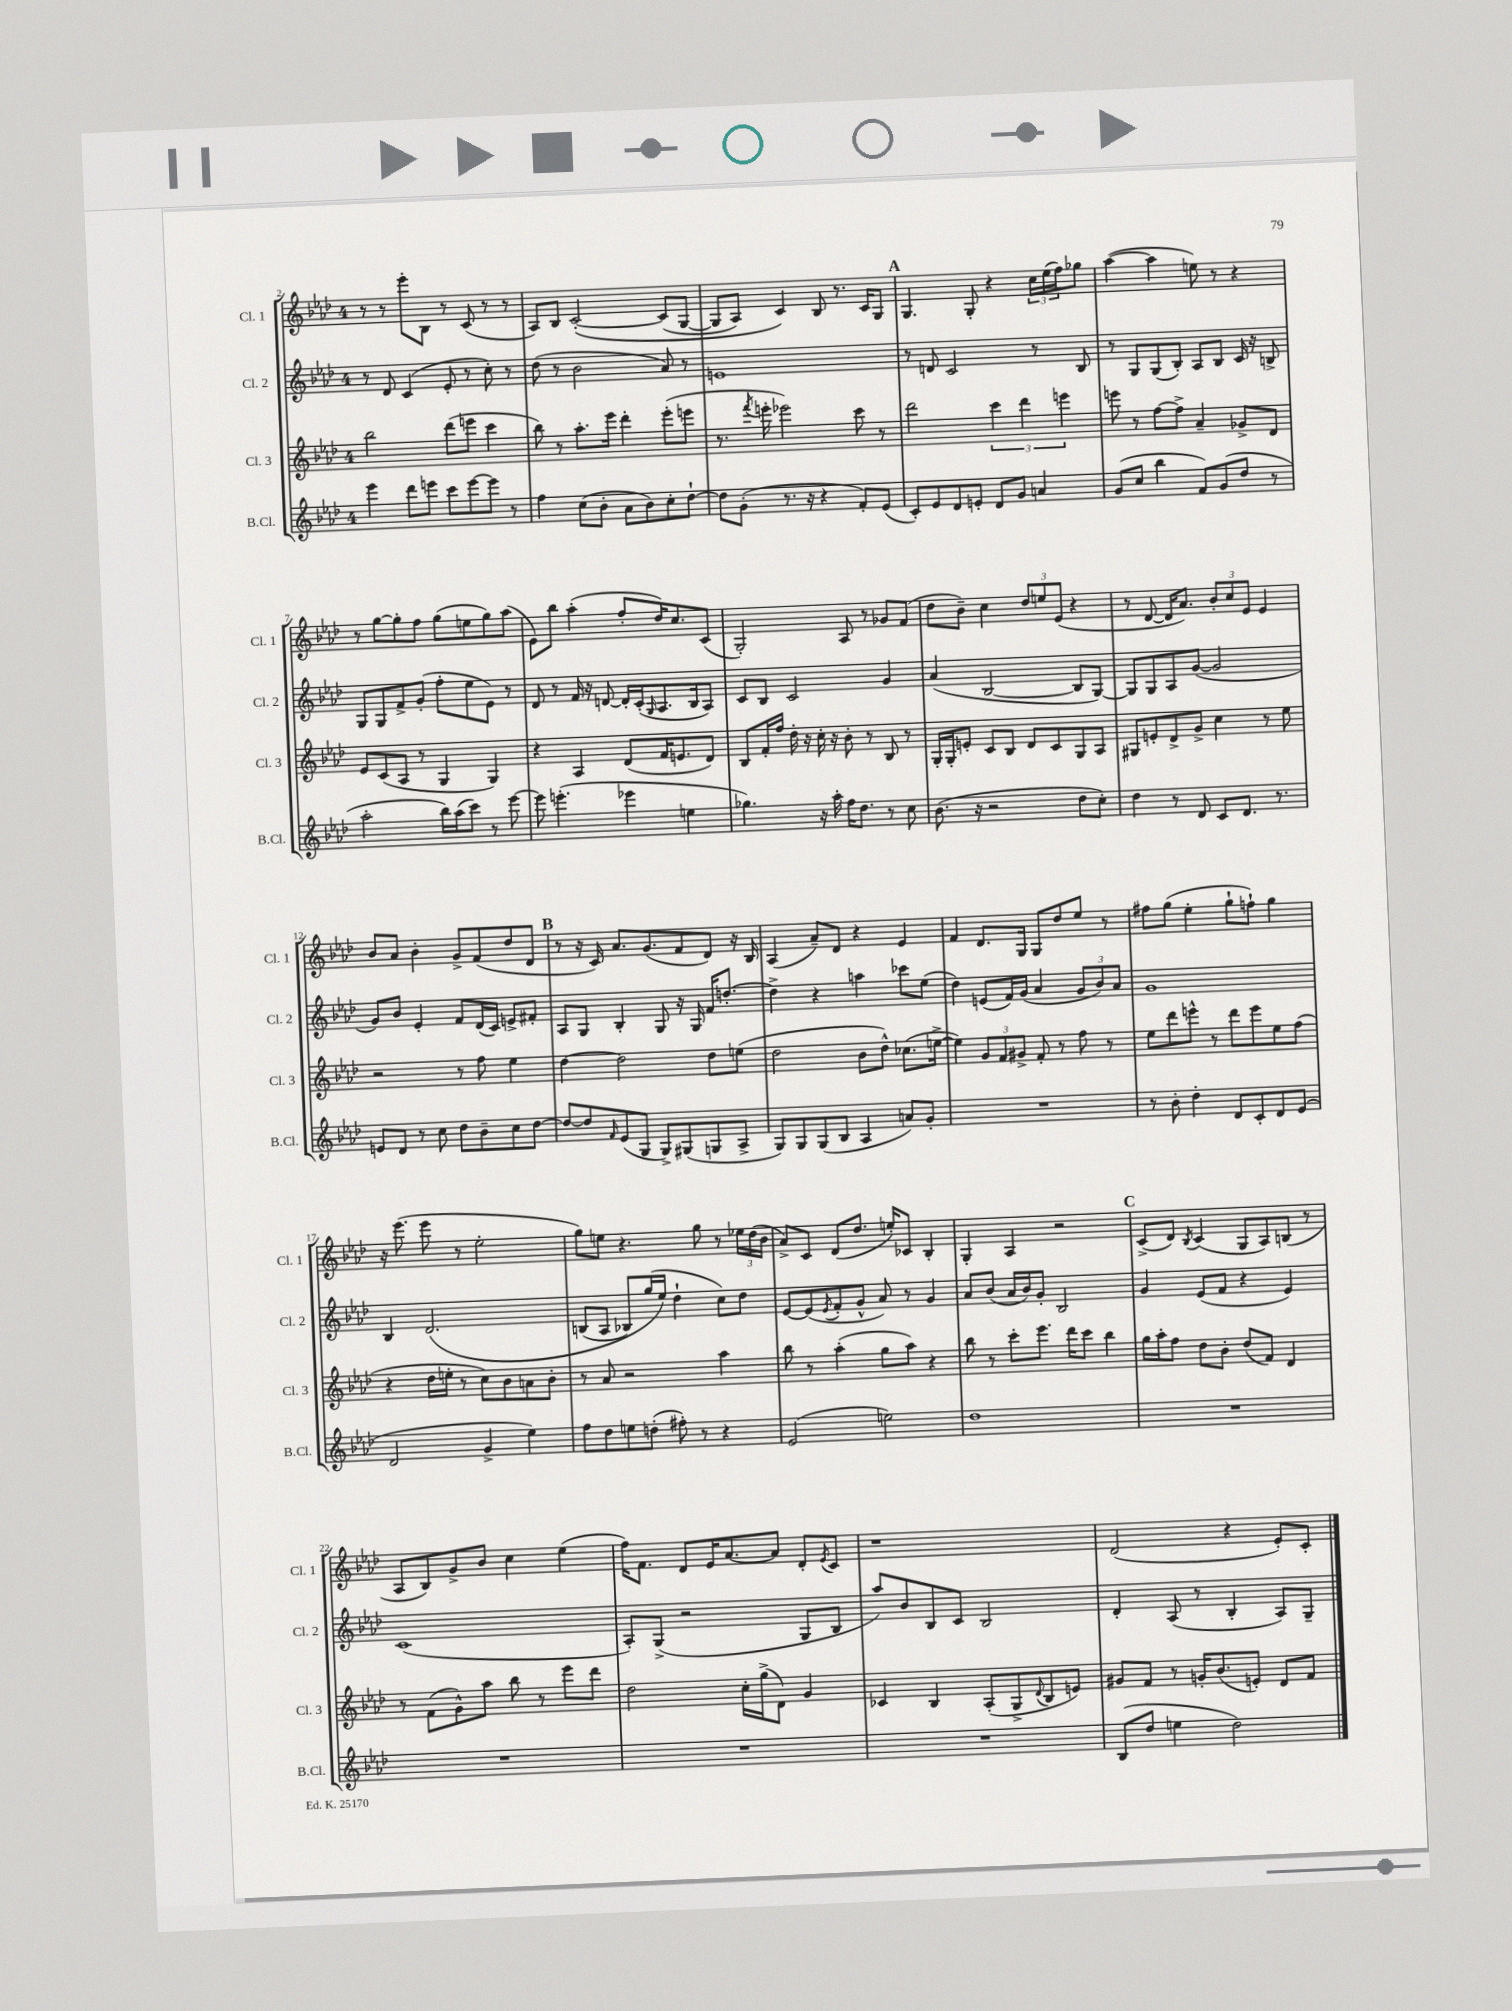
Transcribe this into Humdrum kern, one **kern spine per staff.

**kern	**kern	**kern	**kern
*staff4	*staff3	*staff2	*staff1
*clefG2	*clefG2	*clefG2	*clefG2
*k[b-e-a-d-]	*k[b-e-a-d-]	*k[b-e-a-d-]	*k[b-e-a-d-]
*M4/4	*M4/4	*M4/4	*M4/4
4eee-	2bb-	8r	8r
.	.	8d-	8r
8ddd-	.	(4c	8eee-'
8eee	.	.	8B-
8ccc	(8ddd-	8e-'	8r
[8eee	8eee	8r	(8c
8eee]	4ccc	8cc')	8r
8r	.	8r	8r
=	=	=	=
4ff	8bb-)	(8dd-	8A-)
.	8r	8r	8B-
(8cc	8.aa-'	2b-	&([2c'
8b-'	.	.	.
.	16eee-	.	.
8a-	4ddd-'	.	.
8b-)	.	.	.
8cc'	(8eee-'	8a-)	(8c]
[8dd-`	8eee	8r	[8G
=	=	=	=
8dd-]	8.r	1e	8G]
(8g'	.	.	8A-)
.	8qfff	.	.
.	16eee'	.	.
8.r	2eee-)	.	4c&)
16r	.	.	.
4r	.	.	8B-
.	.	.	8.r
8f')	8ccc	.	.
.	.	.	16c
(8e-	8r	.	8G
=	=	=	=
8c')	2ddd-	8r	4.G
8e-	.	8d	.
8d-	.	2c	.
8e'	.	.	8G'
8d-	6ccc	.	4r
8g	.	.	.
.	6ddd-	.	.
4a	.	8r	24cc
.	.	.	(24ee-
.	6eee	.	24ff)
.	.	8B-	8gg-
=	=	=	=
(8g	8eee	8r	([4aa-
8cc	8r	8G	.
4bb-	[8ff	(8G	4aa-]
.	8ff^]	8B-')	.
8f)	4a-~	8A-	8ee)
(8g	.	8B-	8r
8dd-	8g-^	16c	4r
.	.	16r	.
8r	8d-	8B^	.
=	=	=	=
2aa-'	8e-	8G	8r
.	(8c	8G	[8gg
.	8A-	8f^	8gg']
.	8r	(8g'	8ff
16bb-)	4G	8ff'	(8gg
(16aa-	.	.	.
8ccc)	.	8ee-	8ee
8r	4G)	8e-)	8gg)
[8eee-	.	8r	(8aa-
=	=	=	=
8eee-]	4r	8d-	8e-)
(4.eee'	.	8r	8bb-
.	4A-	16f	(4aa-'
.	.	16r	.
.	.	[8d	.
4eee-	(8d-	16d']	8ff'
.	.	(16c'	.
.	.	16qqG	.
.	16f	8.A-	16dd-)
.	8.e	.	8.cc
4ee	.	.	.
.	.	16B-	.
.	8d-)	8A-)	(8c
=	=	=	=
4.gg-)	8B-	8c	2G')
.	16f'	8B-	.
.	16ff	.	.
.	16dd-'	2c	.
.	16r	.	.
16r	16cc'	.	.
16aa-'	16r	.	.
16ff	8b-'	.	8A-
8.dd-	.	.	.
.	8r	.	8r
8r	8B-	4g	8g-
8cc	8r	.	(8f
=	=	=	=
(8.b-	16G'	(4a-	8dd-
.	16G'	.	.
.	8e'	.	8b-~)
16r	.	.	.
2r	8c	[2B-	4cc
.	8B-	.	.
.	8d-	.	12dd-
.	.	.	12ee
.	8c	.	.
.	.	.	(12e-
8dd-	8G	8B-]	4r
8cc')	8A-	[8G)	.
=	=	=	=
4dd-	8G#	8G]	8r
.	8e'	8G	[8d-
8r	8d-^	8A-	16d-]
.	.	.	8.a-)
8d-	8g^	([8g	.
8c	4cc	2g]	12b-'
.	.	.	12cc
8.d-	.	.	.
.	.	.	12e-
.	8r	.	4e-
8.r	.	.	.
.	8ee-	.	.
=	=	=	=
8e	2r	8g)	8b-
8d-	.	8b-	8a-
8r	.	4e-'	4b-'
8cc	.	.	.
8dd-	8r	8f	8g^
8b-~	8ff	(16d-	(8f
.	.	16c)	.
8cc	4ee-	8e^	8dd-
[8dd-	.	8f#'	8d-
=	=	=	=
8dd-_	[4dd-	8A-	8r
8dd-]	.	8G	16r
.	.	.	16c)
16qqf	.	.	.
(8e-	2dd-]	4B-'	8.a-
8G	.	.	.
.	.	.	(8.g
8G^)	.	8G	.
(8G#	.	16r	8f
.	.	16G	.
8G	8dd-	16f	8d-)
.	.	[8.dd'	.
8A-^	(8ee	.	16r
.	.	.	16B-
=	=	=	=
8G)	2dd-	4dd^]	(4A-
8G	.	.	.
(8G	.	4r	8a-~)
8B-	.	.	8d-
4A-	8b-	4aa	4r
.	8dd-^^)	.	.
8a)	(8.cc-	8ccc-	4e-
8g'	.	(8ee-	.
.	[16ee^	.	.
=	=	=	=
1r	4ee])	4dd-)	4f
.	12g	(8e	8.d-
.	12f	.	.
.	.	16f)	.
.	12g#^	.	.
.	.	(16g	16G
.	8f'	4a-	8G
.	8r	.	8dd-
.	8ff	12g	8ee-
.	.	12b-)	.
.	8r	.	8r
.	.	12a-	.
=	=	=	=
8r	8ee-	1g	8ff#
8b-'	8ddd-	.	(8gg
4dd-'	8eee^^	.	4ee-'
.	8r	.	.
8d-	8ddd-	.	8gg`
8c'	8eee	.	8ff`)
8d-	8ee-	.	4gg
(8e-	(8ff	.	.
=	=	=	=
2d-	4r	4B-	16r
.	.	.	(8.eee-
.	16dd-	&(2.d-	8eee-
.	16ee'	.	.
.	8r	.	8r
4g^	8cc)	.	2ee-'
.	8b-	.	.
4ee-)	8a	.	.
.	8b-'	.	.
=	=	=	=
8ff	8r	(8B	8gg)
8dd-	8a-	8A-	8ee
8ee	2r	8B-)	4.r
(8dd'	.	(16gg	.
.	.	16ee-&)	.
8ff#')	.	4dd-`	.
8r	.	.	8gg
4r	4aa-	8cc)	8r
.	.	8dd-	24ee-
.	.	.	(24dd-
.	.	.	24b-
=	=	=	=
(2e-	8bb-	[8e-	8a-^)
.	8r	(8e-]	8c
.	.	8qe-	.
.	(4aa-'	8f'	(8d-
.	.	8g^^	8.dd-
2ee)	8gg	8a-)	.
.	.	.	16ee')
.	8aa-)	8r	8c-
.	4r	4g	4B-'
=	=	=	=
1dd-	8bb-	8a-	4G'
.	8r	(8b-	.
.	8ccc'	16a-	4A-
.	.	16b-)	.
.	8.eee-	8g'	.
.	.	2B-	2r
.	16ddd-	.	.
.	8ccc	.	.
.	4bb-	.	.
=	=	=	=
1r	16gg	4g	(8c^
.	16aa-'	.	.
.	8ff	.	8d-)
.	.	.	8qB-
.	8dd-	(8e-	(4c
.	8b-'	8f	.
.	(8dd-	4r	8G
.	8f)	.	8A-)
.	4d-	4e-)	(8B
.	.	.	8r
=	=	=	=
1r	8r	(1c	8A-
.	(8f	.	8B-)
.	8g^^)	.	8g^
.	8aa-	.	8b-
.	8bb-	.	4cc
.	8r	.	.
.	8eee-	.	(4ee-
.	8ddd-	.	.
=	=	=	=
1r	2dd-	8A-')	16ff)
.	.	.	8.f
.	.	(8G^	.
.	.	2r	8d-
.	.	.	16e-
.	.	.	[8.a-
.	16cc'	.	.
.	(16gg^	.	.
.	8d-)	.	8a-]
.	4g	8G	8d-'
.	.	.	8qe-
.	.	8B-	8c
=	=	=	=
1r	4c-	8aa-)	1r
.	.	8b-	.
.	4B-	8B-	.
.	.	8c	.
.	(8A-'	2B-	.
.	8G^	.	.
.	8qqd-	.	.
.	8B-	.	.
.	8e)	.	.
=	=	=	=
(8B-	8g#	4d-'	(2d-
8dd-	8f	.	.
4ee	8r	(8A-	.
.	16g'	8r	.
.	(8.b-	.	.
2dd-)	.	4B-'	4r
.	8e')	.	.
.	8d-	8A-)	8e-')
.	8f	8G~	8c'
==	==	==	==
*-	*-	*-	*-
